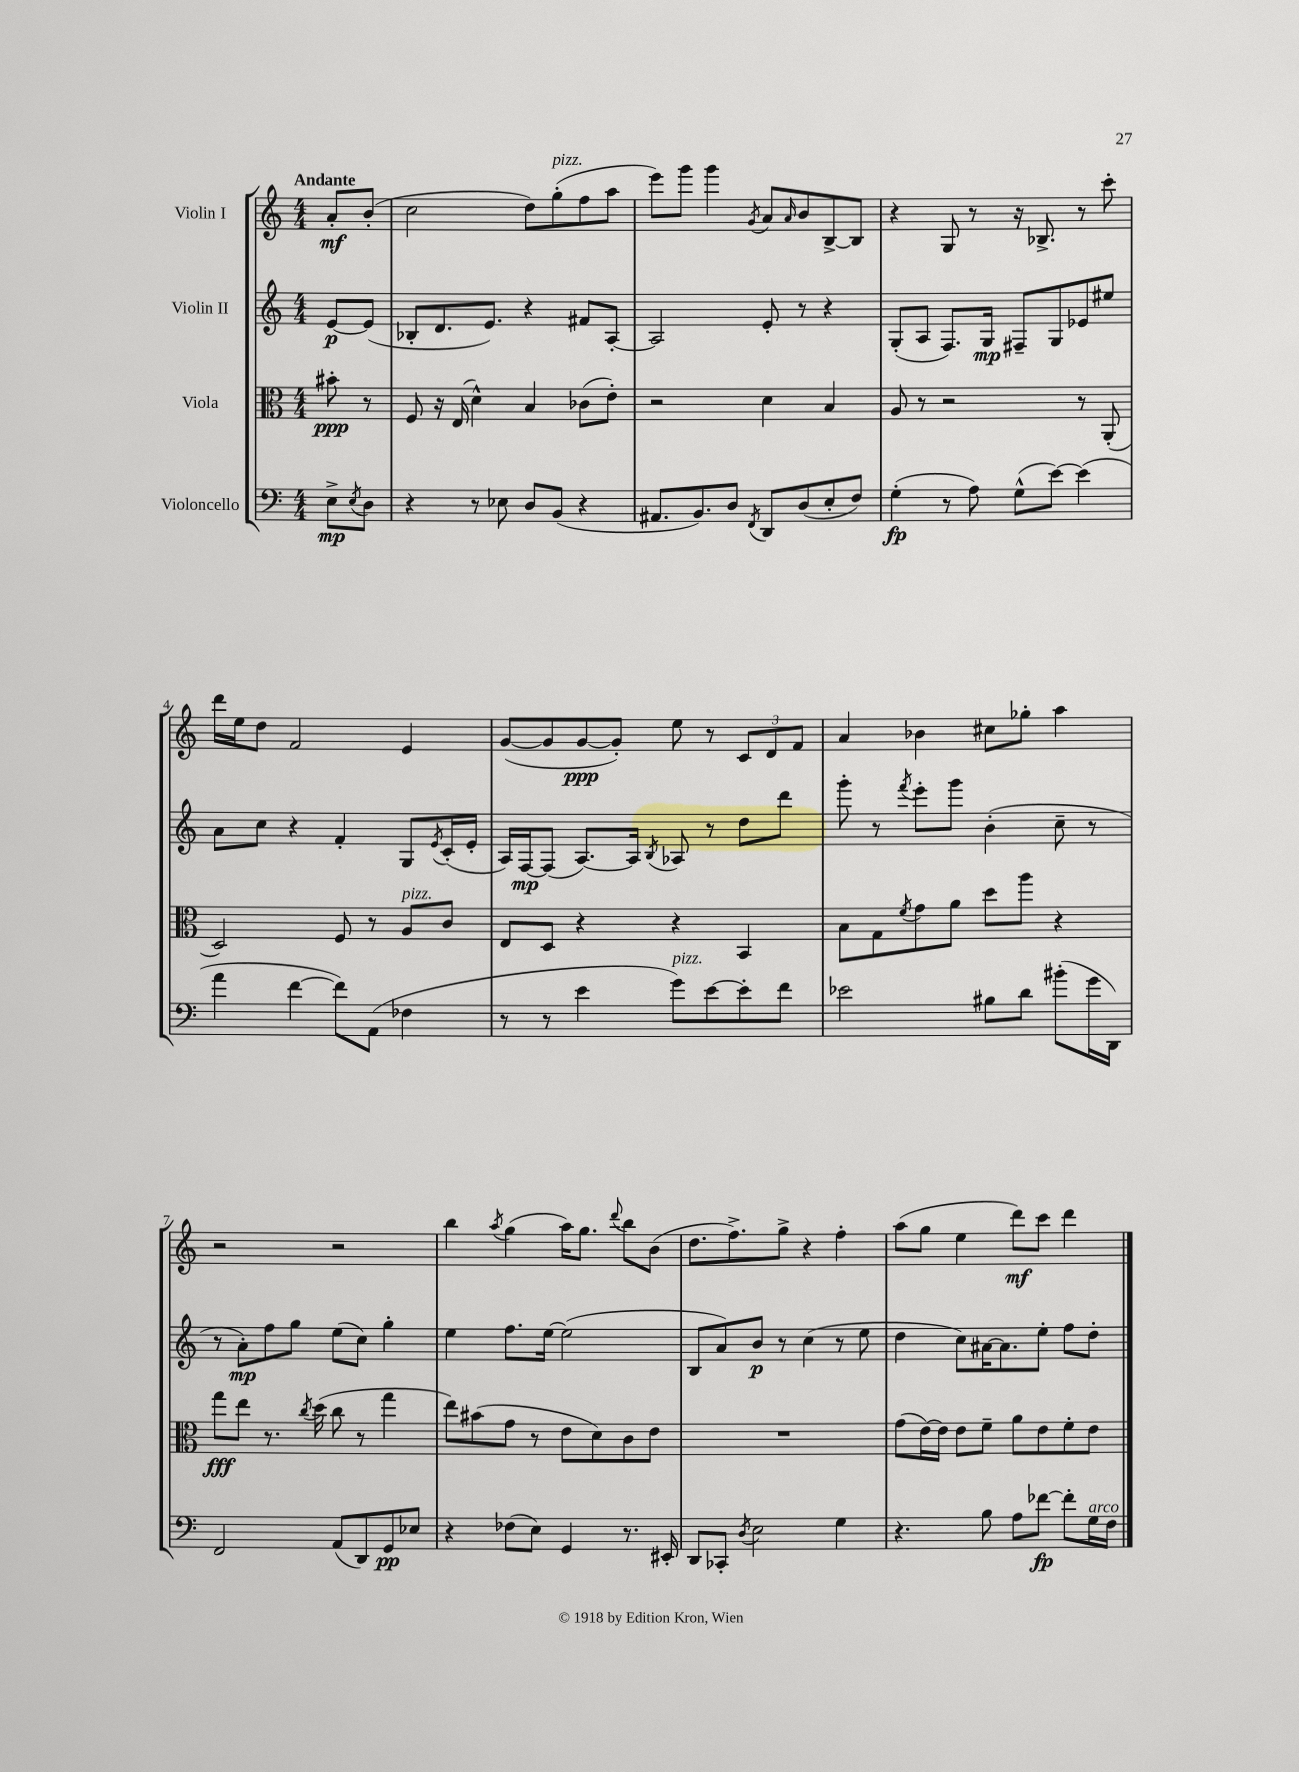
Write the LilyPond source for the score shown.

<<
\new StaffGroup <<
\new Staff = "s0" \with { instrumentName = "Violin I" } {
    \clef treble \key c \major \numericTimeSignature \time 4/4 \partial 4 \tempo "Andante"
    a'8-.\mf b'8-.( |
    c''2 d''8) g''8-.^\markup { \italic "pizz." }( f''8 a''8 |
    e'''8) g'''8 g'''4 \acciaccatura { g'8 } a'8 \grace { a'16 } b'8 b8~-> b8 |
    r4 g8 r8 r16 bes8.-> r8 c'''8-. |
    d'''16 e''16 d''8 f'2 e'4 |
    g'8~( g'8 g'8~\ppp g'8-.) e''8 r8 \tuplet 3/2 { c'8 d'8 f'8 } |
    a'4 bes'4 cis''8 ges''8-. a''4 |
    r2 r2 |
    b''4 \acciaccatura { a''8 } g''4( a''16) g''8. \appoggiatura { d'''8 } b''8 b'8( |
    d''8. f''8.->) g''8-> r4 f''4-. |
    a''8( g''8 e''4 d'''8\mf) c'''8 d'''4 \bar "|." |
}
\new Staff = "s1" \with { instrumentName = "Violin II" } {
    \clef treble \key c \major \numericTimeSignature \time 4/4 \partial 4
    e'8~\p e'8( |
    bes8-. d'8. e'8.) r4 fis'8 a8~-. |
    a2 e'8-. r8 r4 |
    g8-.( a8 f8.) g16\mp fis8-- g8 ees'8 eis''8 |
    a'8 c''8 r4 f'4-. g8 \acciaccatura { e'8 } c'16-.( e'16-. |
    a16) f16~\mp f8( a8.~) a16 \acciaccatura { b8 } aes8 r8 d''8 d'''8 |
    g'''8-. r8 \acciaccatura { f'''8 } e'''8-. g'''8 b'4-.( c''8-- r8 |
    r8 a'8-.\mp) f''8 g''8 e''8( c''8) g''4-. |
    e''4 f''8. e''16~ e''2( |
    b8 a'8) b'8\p r8 c''4( r8 e''8 |
    d''4 c''8) ais'16~ ais'8. e''8-. f''8 d''8-. \bar "|." |
}
\new Staff = "s2" \with { instrumentName = "Viola" } {
    \clef alto \key c \major \numericTimeSignature \time 4/4 \partial 4
    bis'8-.\ppp r8 |
    f8 r16 e16( d'4-^) b4 ces'8( e'8-.) |
    r2 d'4 b4 |
    a8 r8 r2 r8 a,8-.( |
    d2) f8 r8 a8^\markup { \italic "pizz." } c'8 |
    e8 d8 r4 r4 b,4 |
    b8 g8 \acciaccatura { f'8 } g'8 a'8 d''8 a''8 r4 |
    g''8\fff e''8 r8. \acciaccatura { c''8 } d''16( c''8 r8 g''4 |
    e''8) bis'8( g'8 r8 e'8 d'8) c'8 e'8 |
    R1 |
    g'8( e'16~) e'16 e'8 f'8-- a'8 e'8 f'8-. e'8 \bar "|." |
}
\new Staff = "s3" \with { instrumentName = "Violoncello" } {
    \clef bass \key c \major \numericTimeSignature \time 4/4 \partial 4
    e8->\mp \acciaccatura { e8 } d8 |
    r4 r8 ees8 d8 b,8( r4 |
    ais,8. b,8.) d8 \acciaccatura { f,8 } d,8 d8( e8-. f8) |
    g4-.\fp( r8 a8) g8-^( e'8~) e'4( |
    a'4 f'4~ f'8) a,8( fes4 |
    r8 r8 e'4 g'8^\markup { \italic "pizz." }) e'8~ e'8-. f'8 |
    ees'2 bis8 d'8 bis'8-.( g'16 d,16) |
    f,2 a,8( d,8) g,8\pp ees8 |
    r4 fes8( e8) g,4 r8. eis,16-. |
    d,8 ces,8-. \acciaccatura { d8 } e2 g4 |
    r4. b8 a8 fes'8~\fp fes'8-. g16^\markup { \italic "arco" } f16 \bar "|." |
}
>>
>>
